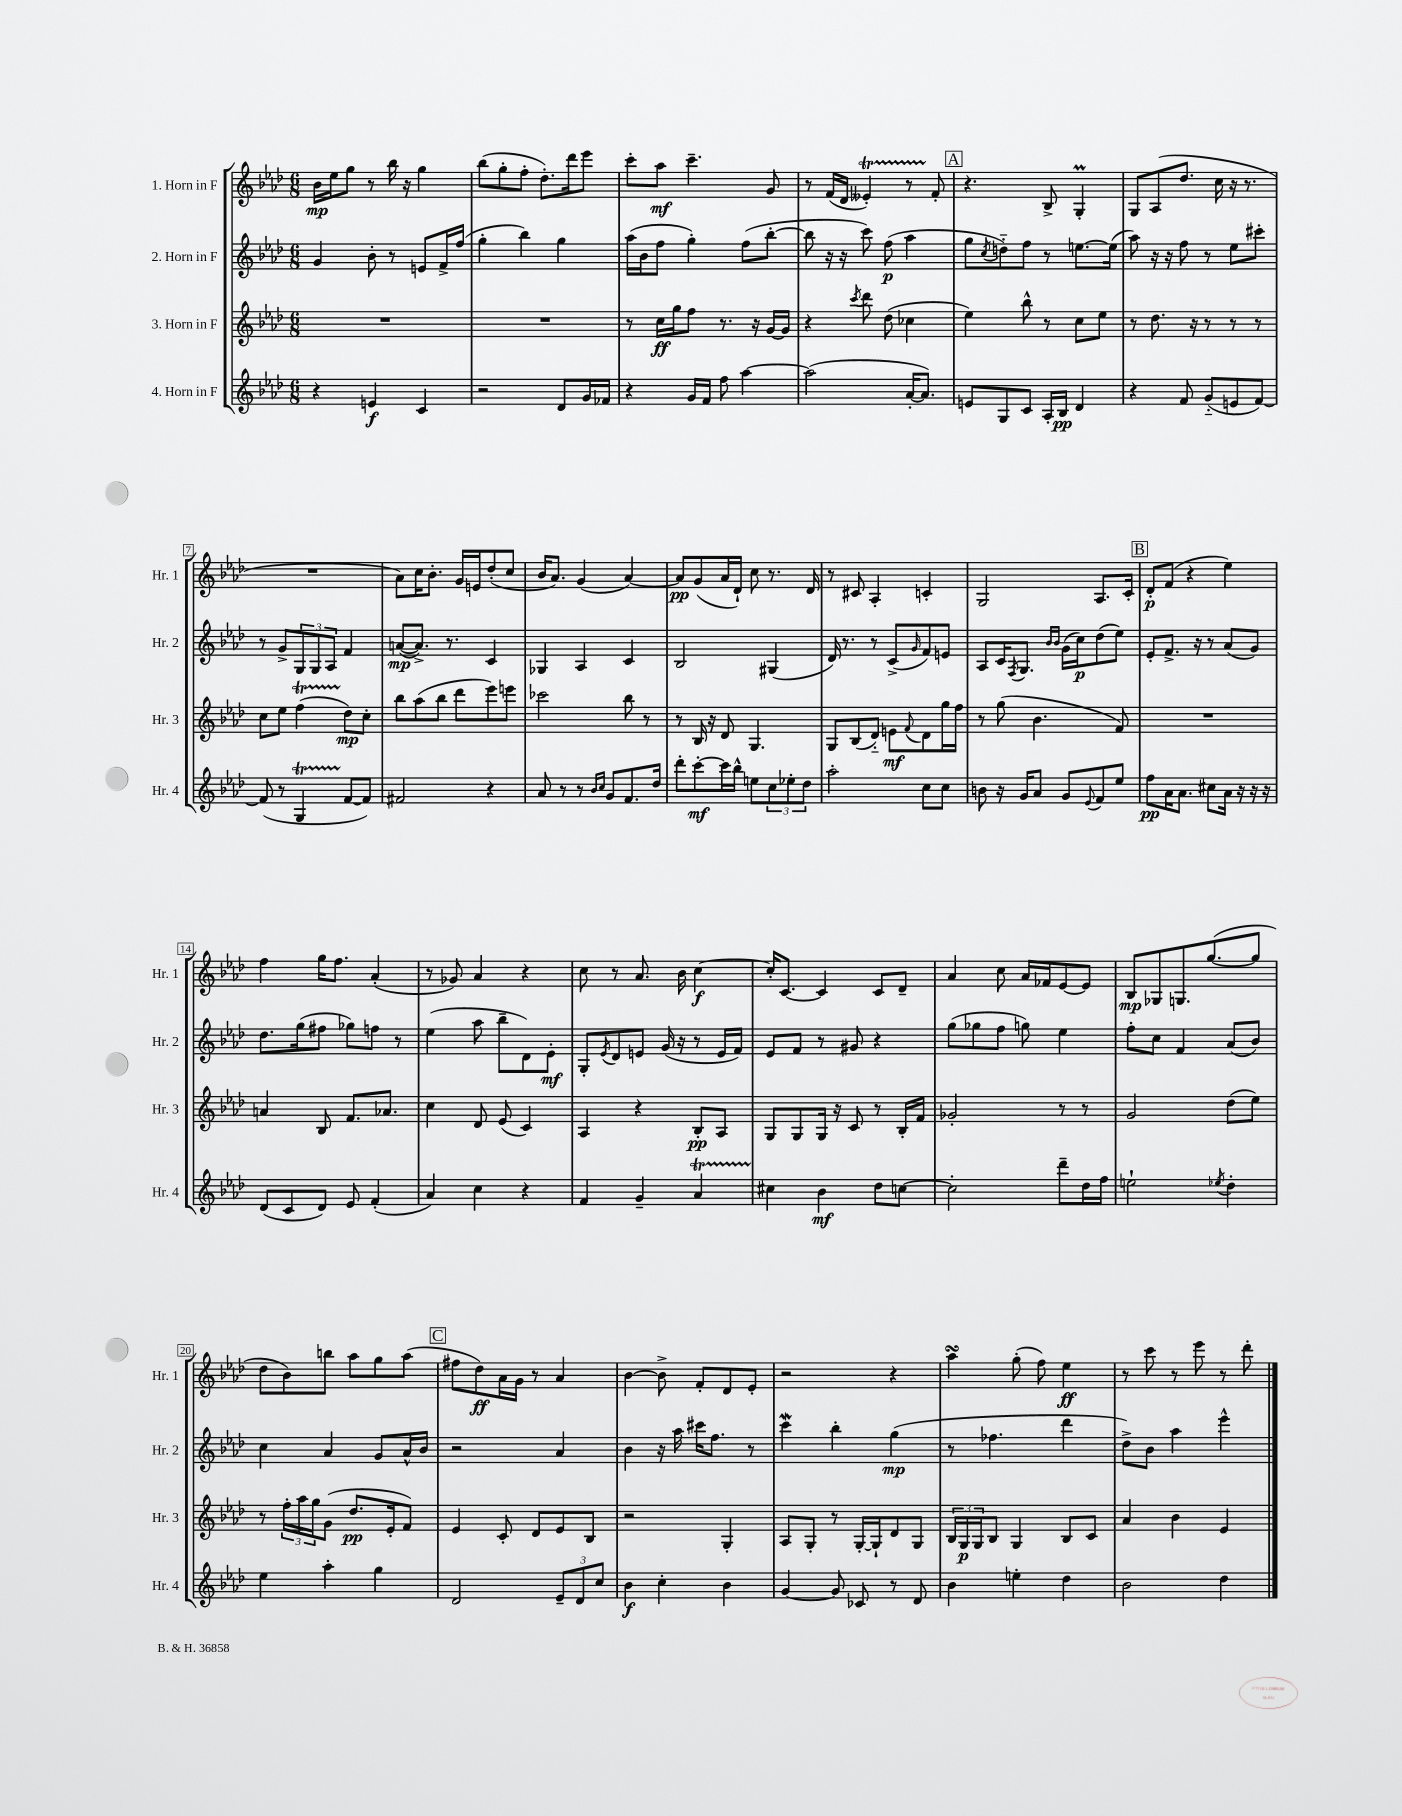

**kern	**kern	**kern	**kern
*staff4	*staff3	*staff2	*staff1
*clefG2	*clefG2	*clefG2	*clefG2
*k[b-e-a-d-]	*k[b-e-a-d-]	*k[b-e-a-d-]	*k[b-e-a-d-]
*M6/8	*M6/8	*M6/8	*M6/8
4r	2.r	4g	16b-
.	.	.	16ee-
.	.	.	8gg
4e	.	8b-'	8r
.	.	8r	16bb-
.	.	.	16r
4c	.	8e	4gg
.	.	16f^	.
.	.	(16ff	.
=	=	=	=
2r	2.r	4gg'	(8bb-
.	.	.	8gg'
.	.	4bb-)	8ff'
.	.	.	8.dd-')
8d-	.	4gg	.
.	.	.	16ddd-
16g	.	.	8eee-
16f-	.	.	.
=	=	=	=
4r	8r	(16aa-	8ccc'
.	.	16b-	.
.	16cc	8ff	8aa-
.	16gg	.	.
16g	8ff	4gg')	4.ccc~
16f	.	.	.
8ff	8.r	.	.
[4aa-	.	(8ff	.
.	16r	.	.
.	[16g	[8bb-'	8g
.	16g]	.	.
=	=	=	=
(2aa-]	4r	8bb-]	8r
.	.	16r	(16f
.	.	16r	16d-
.	8qccc	.	.
.	8ddd-	8ccc)	4e--')
.	(8dd-	(8ff	.
[16a-'	4cc-	4aa-	8r
8.a-])	.	.	.
.	.	.	8f'
=	=	=	=
8e	4ee-)	8gg	4.r
.	.	8qcc	.
8G	.	8dd'~)	.
8c	8bb-^^	8ff	.
16A-'	8r	8r	8B-^
16B-	.	.	.
4d-	8cc	[8.ee	4G'
.	8ee-	.	.
.	.	(16ee]	.
=	=	=	=
4r	8r	8aa-)	8G
.	8.dd-	16r	(8A-
.	.	16r	.
8f	.	8ff	8.dd-
.	16r	.	.
(8g'~	8r	8r	.
.	.	.	16cc
8e	8r	8ee-	16r
.	.	.	8.r
[8f)	8r	8ccc#'	.
=	=	=	=
(8f]	8cc	8r	2.r
8r	8ee-	8g^	.
4G	(4ff	12G	.
.	.	12G	.
.	.	12A-	.
[8f	8dd-)	4f	.
8f])	8cc'	.	.
=	=	=	=
2f#	8bb-	([8a	8a-)
.	(8aa-	8.a^])	16cc
.	.	.	8.b-'
.	8bb-	.	.
.	.	8.r	.
.	8ddd-	.	16g
.	.	.	16e
4r	8eee-)	4c	(8dd-'
.	8eee	.	8cc
=	=	=	=
8a-	2ccc-	4G-	16b-
.	.	.	8.a-)
8r	.	.	.
8r	.	4A-	(4g
16qqb-	.	.	.
16qqcc	.	.	.
8g	.	.	.
8.f	8bb-	4c	[4a-)
.	8r	.	.
16dd-	.	.	.
=	=	=	=
8ddd-'	8r	2B-	8a-]
[8ccc'	16B-	.	(8g
.	16r	.	.
16ccc]	8d-	.	16a-
16bb-^^	.	.	16d-`)
8ee	4.G	.	8cc
12cc	.	(4G#	8.r
12ee-'	.	.	.
12dd-	.	.	.
.	.	.	16d-
=	=	=	=
2aa-'	8G	16d-)	8r
.	.	8.r	.
.	(8B-	.	8c#
.	8d-'~)	8r	4A-'
.	8e	(8c^	.
.	8qqf	16qqg	.
8cc	8d-	8f)	4c'
8cc	16gg	8e	.
.	16ff	.	.
=	=	=	=
8b	8r	8A-	2G
16r	(8gg	16c	.
.	.	8qF	.
16g	.	8.G	.
8a-	4.b-	.	.
.	.	16qqb-	.
.	.	16qqb-	.
8g	.	(16g	.
.	.	16cc)	.
8qqe-	.	.	.
8f	.	(8dd-	8.A-
8ee-	8f)	8ee-)	.
.	.	.	16c'
=	=	=	=
8ff	2.r	8e-'	8d-'
16a-	.	8.f^	(8f
8.a-	.	.	.
.	.	.	4r
.	.	16r	.
8cc#	.	8r	.
16a-	.	(8a-	4ee-)
16r	.	.	.
16r	.	8g)	.
16r	.	.	.
=	=	=	=
(8d-	4a	8.dd-	4ff
8c	.	.	.
.	.	(16gg	.
8d-)	8B-	8ff#	16gg
.	.	.	8.ff
8e-	8.f	8gg-)	.
(4f'	.	8ff	(4a-'
.	8.a-	.	.
.	.	8r	.
=	=	=	=
4a-)	4cc	(4ee-	8r
.	.	.	8g-)
4cc	8d-	8aa-	4a-
.	(8e-	8bb-~	.
4r	4c)	8d-)	4r
.	.	8e-'	.
=	=	=	=
4f	4A-	8G'	8cc
.	.	8qe-	.
.	.	8d-	8r
4g~	4r	8e	8.a-
.	.	(16g	.
.	.	16r	16b-
4a-	8B-'	8r	[4cc
.	8A-	16e	.
.	.	16f)	.
=	=	=	=
4cc#	8G	8e-	16cc']
.	.	.	[8.c
.	8G	8f	.
4b-	16G	8r	4c]
.	16r	.	.
.	8c	8g#	.
8dd-	8r	4r	8c
[8cc	16B-'	.	8d-~
.	16f	.	.
=	=	=	=
2cc']	2g-'	(8gg	4a-
.	.	8gg-	.
.	.	8ff	8cc
.	.	8gg)	16a-
.	.	.	16f-
8ddd-~	8r	4ee-	[8e-
16dd-	8r	.	8e-]
16ff	.	.	.
=	=	=	=
2ee`	2g	8ff'	8B-
.	.	8cc	8G-
.	.	4f	8.G
.	.	.	([8.gg
8qee-	.	.	.
4dd-'	(8dd-	(8a-	.
.	8ee-)	8b-)	8gg]
=	=	=	=
4ee-	8r	4cc	8dd-
.	24ff'	.	8b-)
.	24aa-	.	.
.	24gg	.	.
4aa-'	(8g	4a-	8bb
.	8.dd-	.	8aa-
4gg	.	8g	8gg
.	16e-'	.	.
.	8f)	16a-^^	(8aa-
.	.	16b-	.
=	=	=	=
2d-	4e-	2r	8ff#
.	.	.	8dd-)
.	8c'	.	16a-
.	.	.	16g
.	8d-	.	8r
12e-~	8e-	4a-	4a-
12d-	.	.	.
.	8B-	.	.
12cc	.	.	.
=	=	=	=
4b-	2r	4b-	[4b-
4cc'	.	16r	8b-^]
.	.	16aa-	.
.	.	16ccc#	8f'
.	.	8.ff	.
4b-	4G'	.	8d-
.	.	8r	8e-'
=	=	=	=
[4g	8A-	4ccc	2r
.	8G'	.	.
8g]	8r	4bb-'	.
8c-	[16G'	.	.
.	16G`]	.	.
8r	8d-	(4gg	4r
8d-	8G	.	.
=	=	=	=
4b-	24B-	8r	4aa-
.	24G	.	.
.	24G	.	.
.	8B-	4.ff-	.
4ee'	4G	.	(8gg'
.	.	.	8ff)
4dd-	8B-	4ddd-	4ee-
.	8c	.	.
=	=	=	=
2b-	4a-	8dd-^)	8r
.	.	8b-	8ccc
.	4b-	4aa-	8r
.	.	.	8eee-
4dd-	4e-	4eee-^^	8r
.	.	.	8ddd-'
==	==	==	==
*-	*-	*-	*-
